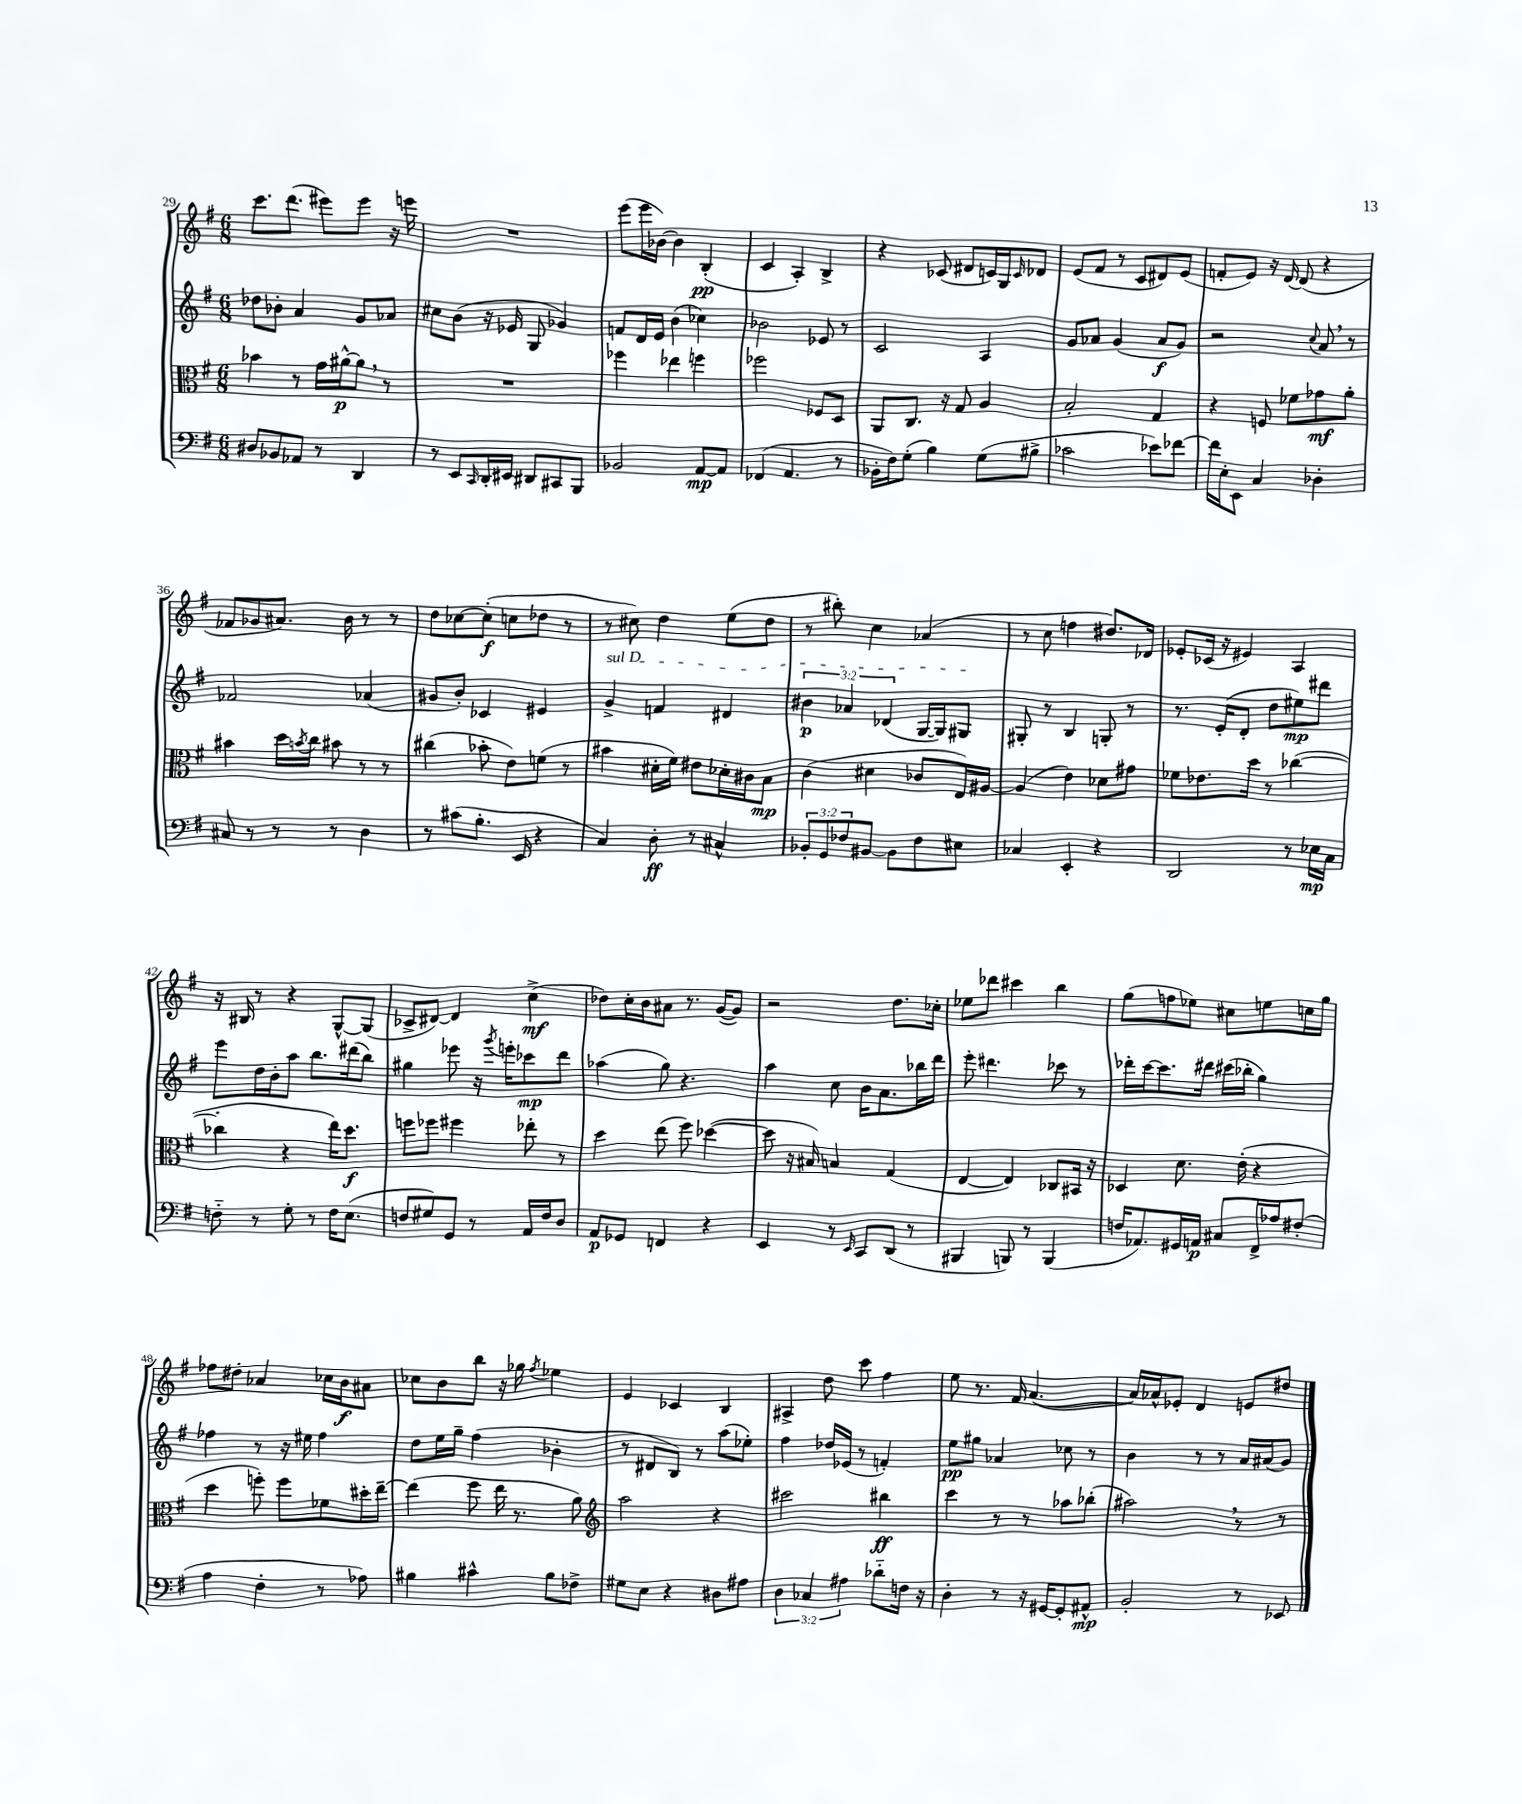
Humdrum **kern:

**kern	**kern	**kern	**kern
*staff4	*staff3	*staff2	*staff1
*clefF4	*clefC3	*clefG2	*clefG2
*k[f#]	*k[f#]	*k[f#]	*k[f#]
*M6/8	*M6/8	*M6/8	*M6/8
8D#	4b-	8dd-	8.ccc
8BB-	.	8b-'	.
.	.	.	(8.ddd
8AA-	8r	4a	.
8r	16g	.	8eee#)
.	[16a#^^	.	.
4DD	8a#]	8g	8eee#
.	8r	8a-	16r
.	.	.	16eee
=	=	=	=
8r	2.r	8cc#	2.r
8EE	.	(8b	.
16qqCC	.	.	.
16DD'	.	16r	.
16EE#	.	16e-	.
8DD#	.	8G	.
8CC#	.	4g-)	.
8BBB	.	.	.
=	=	=	=
2BB-	4ff-	8f	(8eee
.	.	16d	16eee
.	.	16e	[16b-)
.	4ee-	(4b	4b-]
[8AA	4ff	4cc-)	(4B'
8AA]	.	.	.
=	=	=	=
(4FF-	2ff-	2b-	4c
4.AA	.	.	4A')
.	8F-	8e-	4B^
8r	8D	8r	.
=	=	=	=
16BB-'	8AA	2c	4r
16F#)	.	.	.
(8G'	8.C	.	.
4B)	.	.	(8c-
.	16r	.	.
.	8G	.	8d#
(8G	4A	4A	16c)
.	.	.	16G
.	.	.	16qqc
8B#^	.	.	8d-
=	=	=	=
2c-	2B'	8g	(8e
.	.	8a-	8f#
.	.	(4g	8r
.	.	.	8c
8e-)	4G	8a-	8d#)
[8f-	.	8g)	(8e
=	=	=	=
16f-]	4r	2r	8f'
16E'	.	.	.
8EE	.	.	8e)
4C	8F	.	16r
.	.	.	[16d
.	8f-	.	(8d]
.	.	8qqcc	.
4D-'	8g-	8a	4r
.	8a'	8r	.
=	=	=	=
8C#	4b#	2f-	8f-
8r	.	.	8g-
8r	16dd	.	8.a#)
.	8qb	.	.
.	16cc	.	.
8r	8b#	.	.
.	.	.	16b
4D	8r	(4a-	8r
.	8r	.	8r
=	=	=	=
8r	(4cc#	8g#	8dd
(8c#	.	8b')	[8cc-
8.B'	8b-'	4c-	(8cc-']
.	8e)	.	8cc
16EE	.	.	.
4r	(8f	4e#	8dd-
.	8r	.	8r
=	=	=	=
4C)	4b#	4g^	8r
.	.	.	8cc#)
8D'	16d#'	4f	4dd
.	16f#)	.	.
8r	8e#	.	.
4C#^^	16d-'	4d#	(8ee
.	16c#	.	.
.	8B	.	8dd
=	=	=	=
12BB-'	(4c	6b#	8r
12GG	.	.	.
.	.	.	8bb#')
12F-	.	6a-	.
[8BB#	4d#	.	4cc
.	.	(6d-	.
8BB#]	.	.	.
8F-	8c-	[16G	(4a-
.	.	16G])	.
8E#	16E)	8G#	.
.	[16A#	.	.
=	=	=	=
4C-	(4A#]	8G#'	8r
.	.	8r	8cc
4EE'	4e)	4B	4ff
4r	8d-	8G'	8.dd#)
.	8g#	8r	.
.	.	.	16d-
=	=	=	=
2DD	8f-	8.r	8e-'
.	8.e-	.	(16c-
.	.	(16e'	16r
.	.	8d'	4e#)
.	16dd	.	.
.	8r	8dd	.
8r	([4cc-	8ee#)	4A
16E-	.	8ddd#	.
16C	.	.	.
=	=	=	=
8F'~	4cc-']	8eee	16r
.	.	.	16B#
8r	.	16dd	8r
.	.	16b'	.
8G'	4r	8aa	4r
8r	.	8.bb	.
16F	16ee)	.	[8G^^
(8.E	8.dd	(16ddd#	.
.	.	8bb)	(8G]
=	=	=	=
8F	8ff	4gg#	8c-^
8G#)	8ff-	.	[8d#)
8GG	4ff#	8eee-	4d#]
8r	.	16r	.
.	.	8qggg	.
.	.	16eee'	.
16AA	8ee-'	8ccc-	(4cc^
16F	.	.	.
8D	8r	8ddd	.
=	=	=	=
8AA	4dd	(4aa-	8dd-)
8GG-	.	.	16cc'
.	.	.	16b
4FF	(8ee	8gg)	8a#
.	8ff#)	4.r	8.r
4r	([4dd-	.	.
.	.	.	([16g
.	.	.	8g])
=	=	=	=
4EE	8dd-]	4aa	2r
.	16r	.	.
.	16B#)	.	.
8r	4B	8cc	.
16qqEE	.	.	.
8CC	.	16b	.
.	.	8.a	.
(8DD	(4G	.	8.dd
8r	.	16bb-	.
.	.	16ddd	16cc-'
=	=	=	=
4BBB#	[4E	8eee'	8ee-
.	.	4.ddd#	8ddd-
8BBB)	4E])	.	4ccc#
8r	.	.	.
(4BBB	8C-	8ccc-	4bb
.	16BB#	8r	.
.	16r	.	.
=	=	=	=
16F	4D-	16ddd-'	(8gg
8.AA-)	.	[16ccc	.
.	.	8.ccc]	8ff
16GG#	8.d	.	8ee-)
16AA	.	16ddd#	.
8C#	.	(16ccc#	8cc#
.	(16e'	16bb-'	.
16FF#^	4r	4gg)	8ee
16A-	.	.	.
(8F#'	.	.	16cc
.	.	.	16gg
=	=	=	=
4A	4dd	4ff-	8ff-
.	.	.	8dd#'
4F#'	8ff')	8r	4a-
.	8ff	16r	.
.	.	16ee#	.
8r	8f-	4ff-	16cc-
.	.	.	16b
8A-)	16dd#'	.	8a#
.	[16ee~	.	.
=	=	=	=
4B#	(4ee]	8dd	8cc-
.	.	16ee	8b
.	.	16gg~	.
4c#^^	8ff#	(4ff#	8bb
.	16ee	.	16r
.	8.r	.	16gg-
.	.	.	8qff#
8B#	.	4b-'	4ee-
8F-^	8a)	.	.
=	=	=	=
*	*clefG2	*	*
8G#	2aa	8r	4e
8E	.	8d#	.
4r	.	8B)	4c-
.	.	8r	.
8D#	4r	(8aa	4B
8A#	.	8ee-')	.
=	=	=	=
6D	2ccc#	4ff#	4A#^
6C-	.	.	.
.	.	16dd-	8dd
.	.	(16e-	.
6A#	.	.	.
.	.	8r	8ccc
8d-'~	4bb#	4f')	4ff#
16F	.	.	.
16r	.	.	.
=	=	=	=
4D'	4ccc	8ee	8ee
.	.	8gg#	8.r
8r	8r	4a-	.
.	.	.	16f#
16r	8r	.	([4.a
[16GG#	.	.	.
8GG#']	8aa-	8cc-	.
8AA#^^	(8bb-'	8r	.
=	=	=	=
2BB'	2aa#)	4b	16a])
.	.	.	16a-^^
.	.	.	8e-'
.	.	8r	4d
.	.	8r	.
8r	8r	16a	8e
.	.	(16a#	.
8EE-	8r	8g)	8dd#
==	==	==	==
*-	*-	*-	*-
